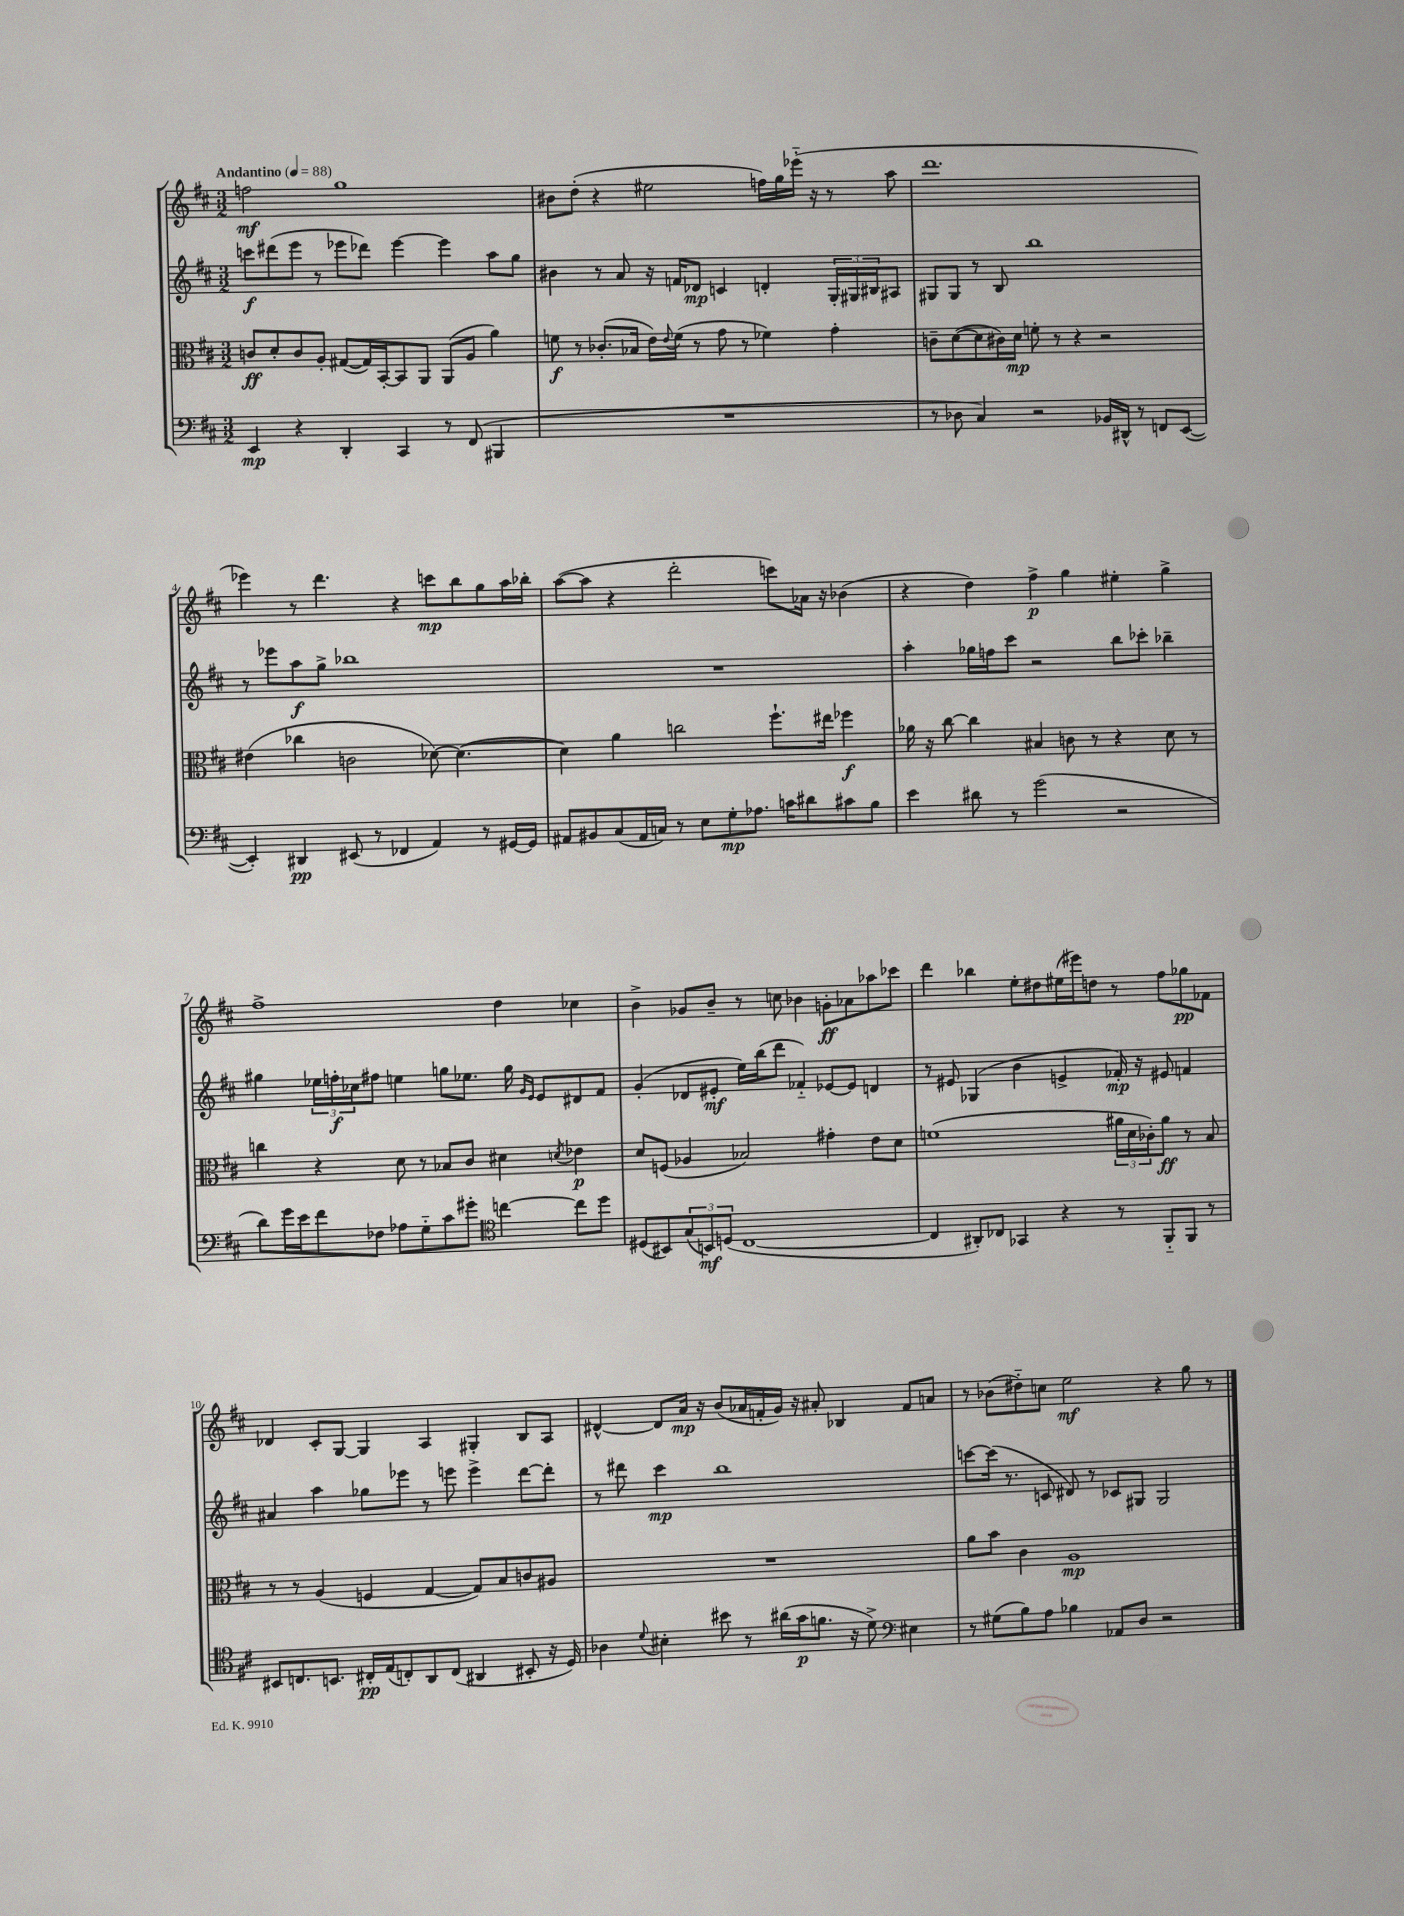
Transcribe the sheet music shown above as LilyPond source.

<<
\new StaffGroup <<
\new Staff = "s0" {
    \clef treble \key d \major \numericTimeSignature \time 3/2 \tempo "Andantino" 4 = 88
    f''2\mf g''1 |
    bis'8 d''8-.( r4 eis''2 f''16) g''16 ees'''16-_( r16 r8 a''8 |
    d'''1. |
    ees'''4) r8 d'''4. r4 c'''8\mp b''8 g''8 a''16 bes''16-. |
    a''8~( a''8 r4 d'''2-. c'''8) aes'16 r16 bes'4( |
    r4 d''4) fis''4->\p g''4 eis''4-. g''4-> |
    fis''1-> d''4 ces''4 |
    b'4-> ges'8 b'8-- r8 c''8 bes'4 g'8-.\ff aes'8 aes''8 ces'''8 |
    d'''4 bes''4 e''8-. dis''8 eis''16( eis'''16) d''8 r8 fis''8 ges''8\pp fes'8 |
    des'4 cis'8-. g8~ g4 a4 gis4-. b8 a8 |
    dis'4~-^ dis'8 a'16\mp r16 b'8( aes'16 f'16-. g'16) r16 ais'8-. bes4 f'8 a'8 |
    r8 bes'8( dis''8-_) c''8 e''2\mf r4 g''8 r8 \bar "|." |
}
\new Staff = "s1" {
    \clef treble \key d \major \numericTimeSignature \time 3/2
    c'''8\f dis'''8( e'''8 r8 ees'''8 des'''8) ees'''4~ ees'''4 a''8 g''8 |
    bis'4 r8 a'8 r16 f'16 des'8\mp c'4 d'4-. \tuplet 3/2 { g16-. gis16 bis16 } ais8 |
    gis8 gis8 r8 b8 b''1 |
    r8 ees'''8 a''8\f g''8-> bes''1 |
    R1. |
    a''4-. ges''16 f''16 cis'''8 r2 b''8 ces'''8-. bes''4-- |
    gis''4 \tuplet 3/2 { ees''16 f''16-.\f ces''16 } fis''8 e''4 g''8 ees''8. g''16 \grace { g'16 e'16 } e'8 dis'8 fis'8 |
    g'4-.( des'8 eis'8-.\mf e''16) b''16( d'''8 fes'4-_) ees'8~ ees'8 d'4 |
    r8 eis'8 ges4( b'4 e'4-> fes'16-.\mp) r16 eis'8 f'4 |
    ais'4 a''4 ges''8 ees'''8 r8 e'''8 e'''4-> d'''8~ d'''8-. |
    r8 dis'''8 cis'''4\mp b''1 |
    c'''8~ c'''16( r8. c'8 dis'8) r8 ces'8 gis8 gis2 \bar "|." |
}
\new Staff = "s2" {
    \clef alto \key d \major \numericTimeSignature \time 3/2
    c'8\ff d'8-. c'8 a8-. gis8~( gis16) b,16~-. b,8 a,8 a,8( a8 a'4) |
    f'8\f r8 ces'8.-.( bes16 e'16) \appoggiatura { e'8 } f'16( r8 g'8 r8 fes'4) g'4-. |
    c'8-- d'8~( d'8 cis'16) d'16\mp f'8-. r8 r4 r2 |
    eis'4( ces''4 c'2 des'8~) des'4.~( |
    des'4) a'4 c''2 fis''8.-! eis''16 fes''4\f |
    aes'16 r16 cis''8~ cis''4 bis4 c'8 r8 r4 d'8 r8 |
    c''4 r4 d'8 r8 bes8 cis'8 dis'4 \acciaccatura { d'8 } ees'4\p |
    d'8 f8( aes4 bes2) gis'4-. e'8 d'8 |
    f'1( \tuplet 3/2 { ais'16 d'16 ces'16-.) } ais'8\ff r8 b8 |
    r8 r8 a4( f4 g4~ g8) b8 c'8 ais8 |
    R1. |
    a'8 b'8 cis'4 a1\mp \bar "|." |
}
\new Staff = "s3" {
    \clef bass \key d \major \numericTimeSignature \time 3/2
    e,4\mp r4 d,4-. cis,4 r8 fis,8( bis,,4 |
    R1. |
    r8 des8 cis4) r2 bes,16 dis,16-^ r8 f,8 e,8~( |
    e,4-.) dis,4\pp eis,8( r8 fes,4 a,4) r8 gis,16~ gis,16 |
    ais,8 bis,8 cis8( ais,16 c16) r8 e8 g8-.\mp aes8. c'16 dis'8 cis'8 b8 |
    e'4 dis'8 r8 g'2( r2 |
    d'8) g'16 e'16 fis'8 fes8 aes8 g8-_ cis'8 gis'8-. \clef tenor c''4~ c''8 d''8 |
    dis8( bis,8) \tuplet 3/2 { g8( b,8\mf) d8( } cis1~ |
    cis4 ais,8-.) ces8 ges,4 r4 r8 fis,8-_ fis,8 r8 |
    bis,8 c8. b,8. cis16-.\pp e16( c8-.) a,8 c8( ais,4 bis,8-. r16 d16) |
    aes4 \appoggiatura { d'8 } bis4-. bis'8 r8 ais'16( g'16\p f'8. r16 d'8->) \clef bass eis4 |
    r8 gis8( b8) a8 bes4 aes,8 d8 r2 \bar "|." |
}
>>
>>
